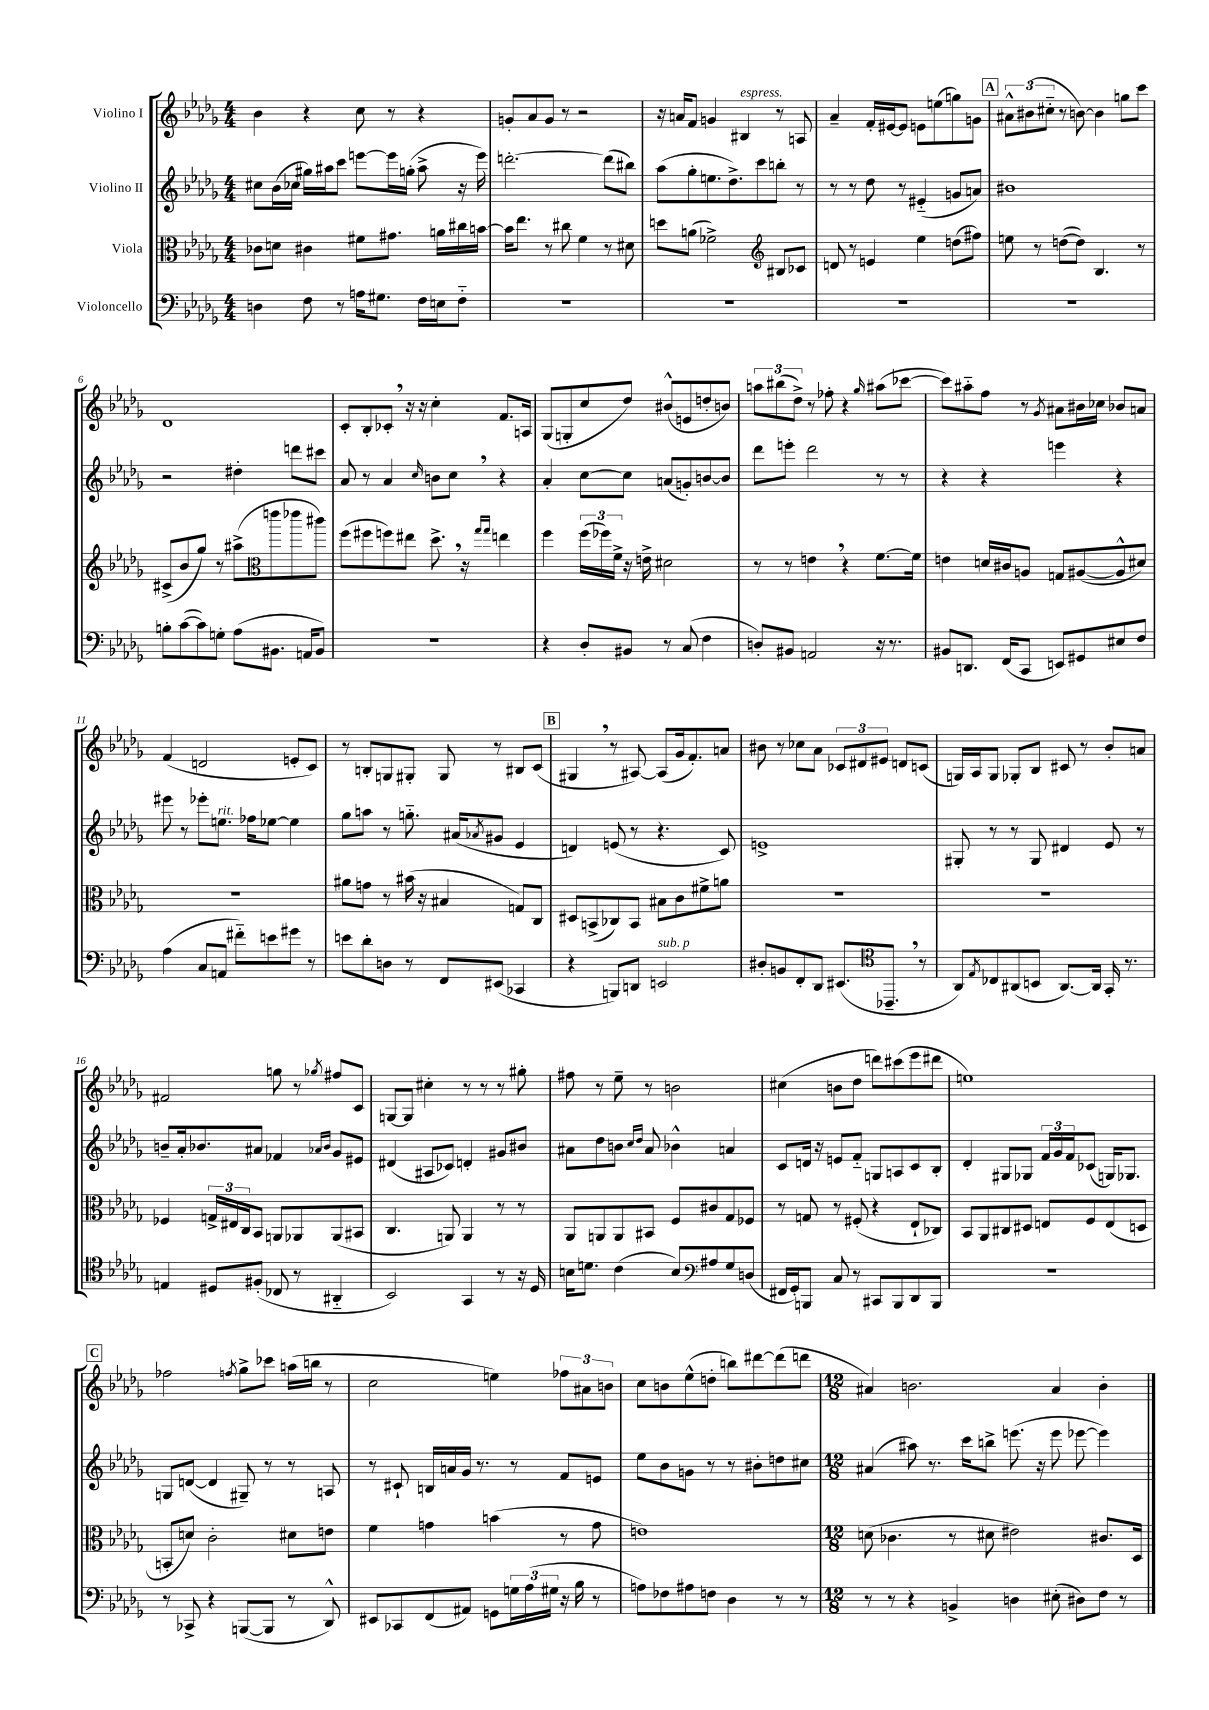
<<
\new StaffGroup <<
\new Staff = "s0" \with { instrumentName = "Violino I" } {
    \clef treble \key des \major \numericTimeSignature \time 4/4
    bes'4 r4 c''8 r8 r4 |
    g'8-. aes'8 g'8 r8 r2 |
    r16 a'16 f'8 g'4 bis4^\markup { \italic "espress." } r8 a8 |
    aes'4-- f'16-. eis'16~ eis'8 e'8 e''8( g''8) g'8 |
    \mark \markup { \box "A" } \tuplet 3/2 { ais'8-^ bis'8( cis''8-_ } r8 b'8~) b'4 g''8 c'''8 |
    des'1 |
    c'8-. bes8-. ces'8-. \breathe r16 r16 c''4-. f'8. a16 |
    ges8( g8-. c''8 des''8) bis'8-^( e'8 d''8-. b'8) |
    \tuplet 3/2 { a''8 bis''8( des''8->) } r8 fes''8-. r4 \grace { ges''16 } ais''8( ces'''8~ |
    ces'''8) ais''8-_ f''8 r8 \acciaccatura { ges'8 } ais'8 bis'16 ces''16 bes'8 a'8 |
    f'4( d'2 e'8-. c'8) |
    r8 b8-. g8 gis8-. gis8 r8 bis8 c'8( |
    \mark \markup { \box "B" } gis4 \breathe r8 ais8~) ais8( ges'16 f'8.-.) a'8 |
    bis'8 r8 ces''8 aes'8 \tuplet 3/2 { ces'8 dis'8 eis'8 } d'8 c'8( |
    g16) aes16 g8 ges8-. bes8 cis'8 r8 bes'8-. a'8 |
    fis'2 g''8 r8 \acciaccatura { ges''8 } fis''8 c'8 |
    g8~ g8 cis''4-. r8 r8 r8 gis''8-. |
    fis''8 r8 ees''8-- r8 b'2 |
    cis''4( b'8 des''8 d'''8) cis'''8( ees'''8 dis'''8 |
    e''1) |
    \mark \markup { \box "C" } fes''2 \acciaccatura { f''8 } ges''8-> ces'''8 a''16( b''16 r8 |
    c''2 e''4) \tuplet 3/2 { fes''8 ais'8 b'8 } |
    c''8 b'8 ees''8-^( d''8-. b''8) dis'''8~ dis'''8( d'''8 |
    \numericTimeSignature \time 12/8 ais'4) b'2. ais'4 b'4-. \bar "|." |
}
\new Staff = "s1" \with { instrumentName = "Violino II" } {
    \clef treble \key des \major \numericTimeSignature \time 4/4
    cis''8 bes'16( ces''16 gis''16) ais''16 c'''8 e'''8~ e'''16 g''16-.( ais''8-> r16 e'''16) |
    d'''2.~-. d'''8( bis''8) |
    aes''8( ges''8-. e''8. des''8.->) c'''8 b''8-. r8 |
    r8 r8 des''8 r8 eis'4-_( g'8 a'8) |
    \mark \markup { \box "A" } bis'1 |
    r2 dis''4-. d'''8 cis'''8 |
    aes'8 r8 aes'4 \grace { c''16 } b'8 c''8 \breathe r4 |
    aes'4-. c''8~ c''8 a'8( g'8-.) b'8~ b'8 |
    des'''8 e'''8-. des'''2 r8 r8 |
    r4 r4 e'''4 r4 |
    eis'''8 r8 ees'''8-. e''8.^\markup { \italic "rit." } fes''16 ees''8~ ees''4 |
    ges''8 a''8 r8 g''8.-_ ais'16( \acciaccatura { aes'8 } gis'8 ees'4 |
    \mark \markup { \box "B" } d'4) e'8( r8 r4. c'8) |
    e'1-> |
    gis8-. r8 r8 gis8 dis'4 ees'8 r8 |
    b'8-- aes'16-. bes'8. ais'8 fes'4 \grace { aes'16 bes'16 } ges'8 eis'8 |
    dis'4( ais8 ces'8) d'4-. gis'8 bis'8 |
    ais'8 des''8 b'8 \grace { c''16 des''16 } ais'8 bes'4-^ a'4 |
    c'8 d'16 r16 e'8 f'8-_ g8 a8 c'8 bes8-. |
    des'4-. gis8 ges8 \tuplet 3/2 { f'16 ges'16 f'16 } ces'8( g16) ges8. |
    \mark \markup { \box "C" } g8 d'8~( d'4 gis8--) r8 r8 a8 |
    r8 cis'8-! b16 a'16 ges'16 r8. r8 f'8 e'8 |
    ees''8 bes'8 g'8 r8 r8 bis'8-. d''8 cis''8 |
    \numericTimeSignature \time 12/8 ais'4( ais''8) r8. c'''16 b''8-> e'''8.( r16 e'''8 ees'''8~ ees'''4) \bar "|." |
}
\new Staff = "s2" \with { instrumentName = "Viola" } {
    \clef alto \key des \major \numericTimeSignature \time 4/4
    ces'8 d'8 cis'4 fis'8 gis'8. a'16 cis''16 b'16~ |
    b'16 ees''8. r8 cis''8 f'4 r8 dis'8 |
    d''8 a'8( fes'2->) bis8 ces'8 |
    \clef treble d'8 r8 e'4 ees''4 d''8( fis''8) |
    \mark \markup { \box "A" } e''8 r8 d''8~( d''8) bes4. r8 |
    cis'8->( bes'8 ges''8) r8 ais''8->( e'''8 ees'''8 cis'''8) |
    \clef alto f''8( fis''8 f''8) eis''8 des''8.-> \breathe r16 \grace { ges''16 ges''16 } e''4 |
    f''4 \tuplet 3/2 { f''16( fes''16) f'16-> } r16 e'16-> dis'2 |
    r8 r8 e'4 \breathe r4 f'8.~ f'16 |
    e'4 d'16 cis'16 a8 g8 ais8~( ais8-^ dis'8) |
    R1 |
    ais'8 g'8 r8 bis'16( r16 bis4 g8) c8 |
    \mark \markup { \box "B" } dis8 b,8->( ces8) b,8 bis8 c'8 fis'8-> a'8 |
    R1 |
    R1 |
    fes4 \tuplet 3/2 { g16-> eis16 c16 } bes,8 a,8 aes,8 aes,8( bis,8 |
    c4. a,8) a,4 r8 r8 |
    aes,8 a,8 a,8 bis,8 f8 cis'8 ges8 fes8 |
    r8 g8 r8 fis8-.( r4 ees8-! ces8) |
    bes,8 aes,8 cis8 dis8 e8 f8 e8( d8 |
    \mark \markup { \box "C" } b,8-. d'8) c'2-. dis'8 e'8 |
    f'4 g'4 b'4( r8 g'8 |
    e'1) |
    \numericTimeSignature \time 12/8 d'8( ces'4. r8 dis'8 eis'2) cis'8. des16 \bar "|." |
}
\new Staff = "s3" \with { instrumentName = "Violoncello" } {
    \clef bass \key des \major \numericTimeSignature \time 4/4
    d4 f8 r8 a16 gis8. f16 e16 f8-_ |
    R1 |
    R1 |
    R1 |
    \mark \markup { \box "A" } R1 |
    b8-. c'8~( c'8) g8-. aes8( bis,8. a,16 bis,8) |
    R1 |
    r4 des8-. bis,8 r8 c8( f4 |
    d8-.) bis,8 a,2 r16 r8. |
    bis,8 d,8. f,16( c,8 e,8) gis,8 eis8 f8 |
    aes4( c8 a,8 fis'8-_) e'8 gis'8 r8 |
    e'8 des'8-. d8 r8 f,8 eis,8( ces,4 |
    \mark \markup { \box "B" } r4 b,,8) d,8 e,2^\markup { \italic "sub. p" } |
    dis8-. b,8 f,8-. des,8 eis,8.( ces,8.-- \breathe r8 |
    \clef tenor aes,8) \acciaccatura { ees8 } ces8 ais,8( b,8 ais,8.~) ais,16 ges,16-. r8. |
    e4 dis8 fis8-.( ces8 r8 ais,4-_ |
    bes,2) ges,4 r8 r16 des16 |
    b16 d'8. c'4( b8) ais8 ges8 d8( |
    \clef bass fis,16 ges,16-.) b,,8 c8 r8 cis,8 b,,8 des,8 b,,8 |
    R1 |
    \mark \markup { \box "C" } r8 ces,8-> r4 b,,8~( b,,8 r8 des,8-^) |
    eis,8 ces,8 f,8( ais,8) g,8 \tuplet 3/2 { g16 aes16( gis16 } r16 bes16 r8 |
    a8) fes8 ais8 f8 des4 r8 r8 |
    \numericTimeSignature \time 12/8 r8 r8 r4 b,4-> d4 eis8-.( dis8) f8 r8 \bar "|." |
}
>>
>>
